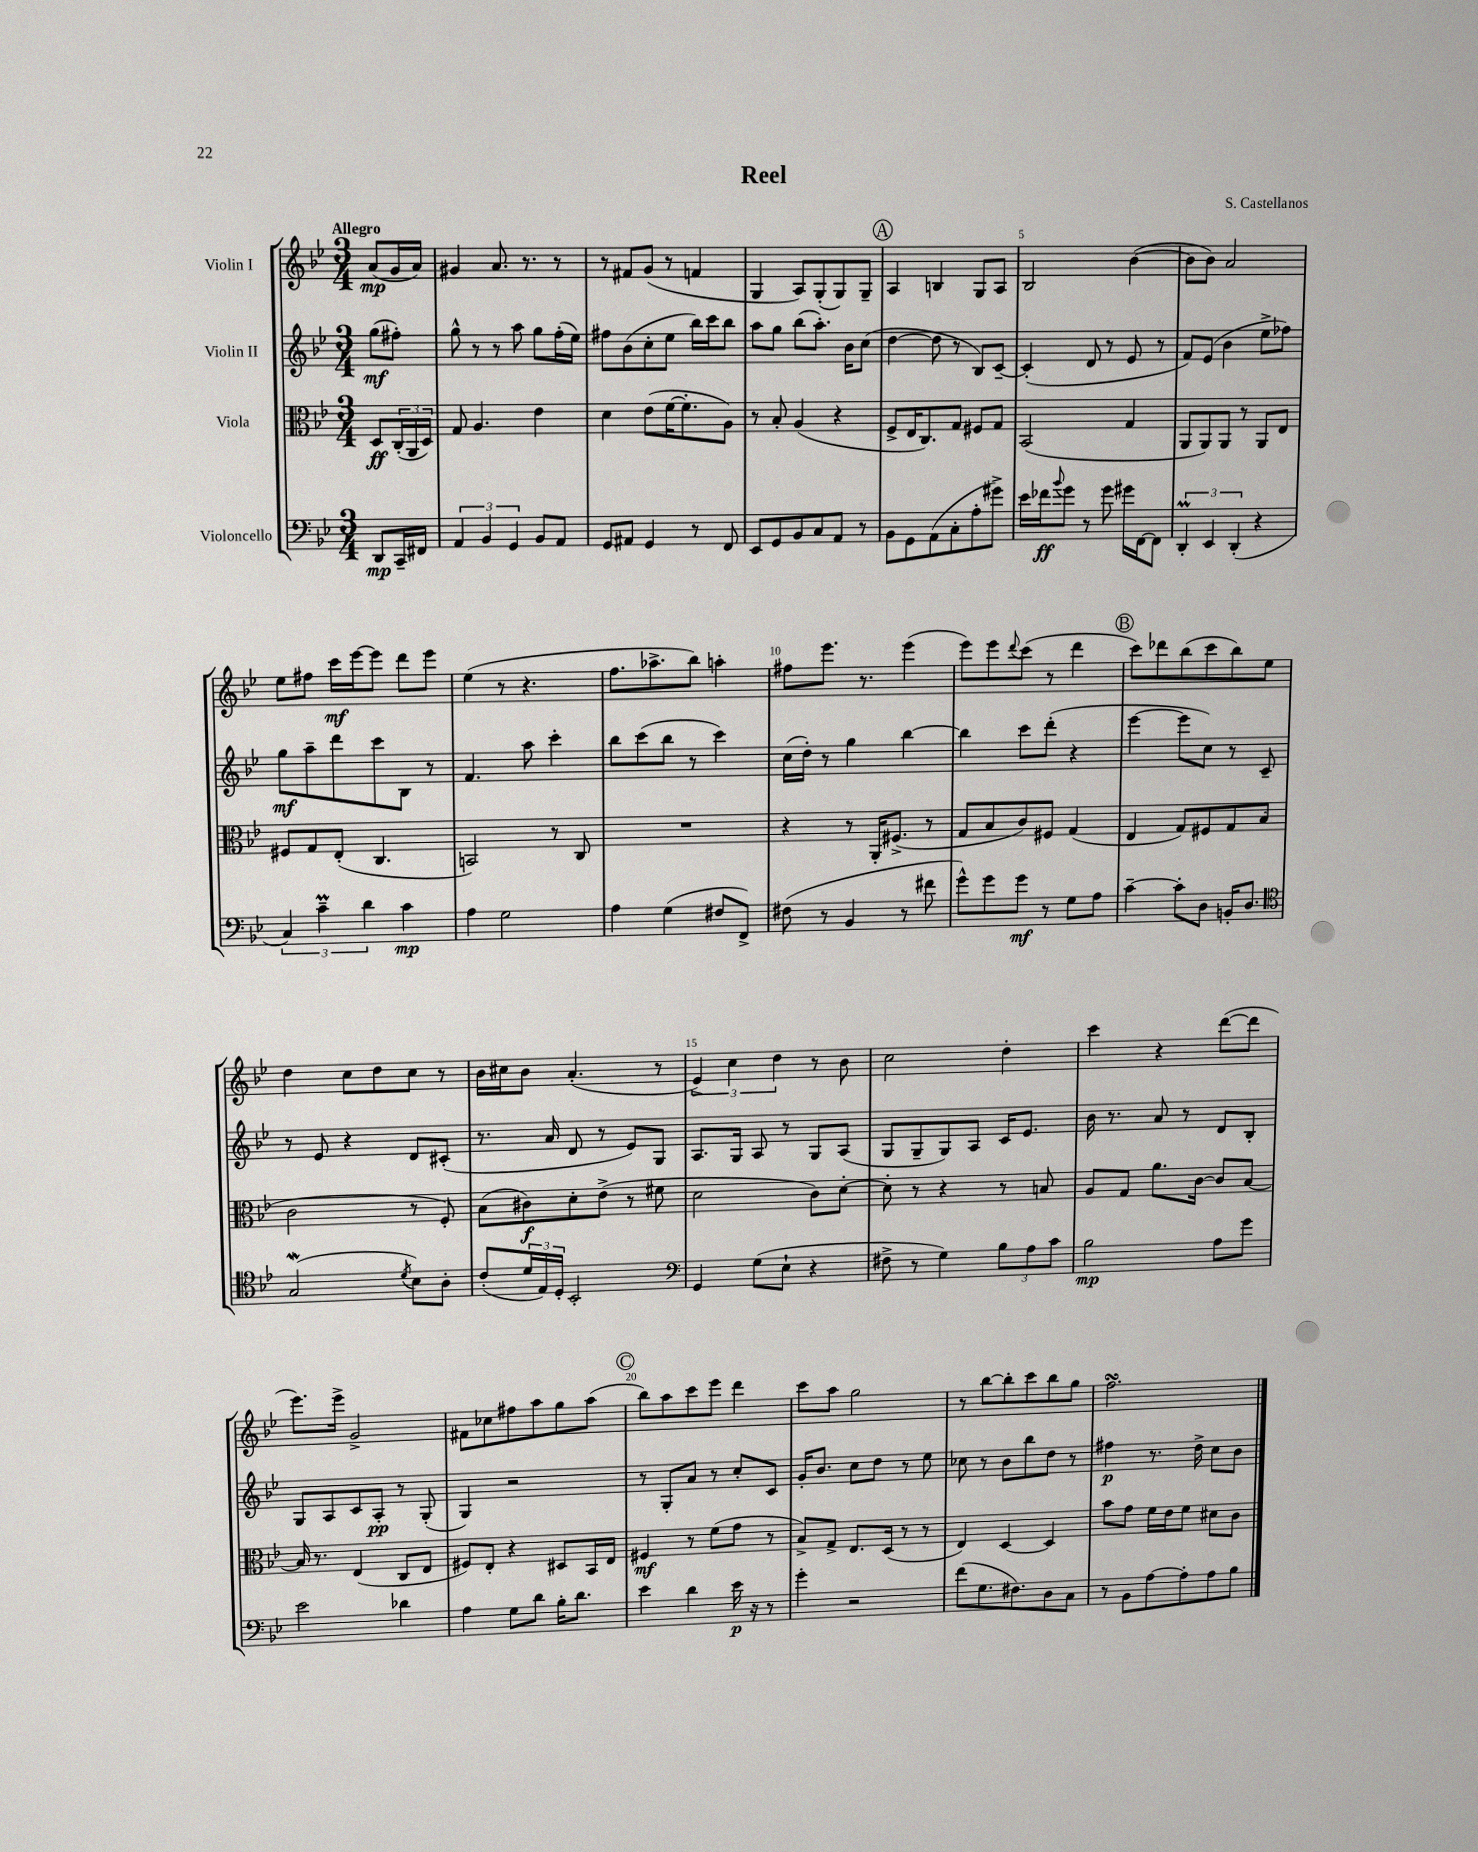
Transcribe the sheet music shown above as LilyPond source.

\header { title = "Reel" composer = "S. Castellanos" }
<<
\new StaffGroup <<
\new Staff = "s0" \with { instrumentName = "Violin I" } {
    \clef treble \key bes \major \numericTimeSignature \time 3/4 \partial 4 \tempo "Allegro"
    a'8\mp( g'16 a'16) |
    gis'4 a'8. r8. r8 |
    r8 fis'8 g'8( r8 f'4 |
    g4 a8) g8-.( g8) g8-- |
    \mark \markup { \circle "A" } a4 b4 g8 a8 |
    bes2 bes'4~( |
    bes'8 bes'8) a'2 |
    ees''8 fis''8 c'''16\mf ees'''16~ ees'''8 d'''8 ees'''8 |
    ees''4( r8 r4. |
    f''8. aes''8.-> bes''8) a''4-. |
    fis''8 ees'''8. r8. ees'''4( |
    ees'''8) ees'''8 \appoggiatura { d'''8 } c'''8( r8 d'''4 |
    \mark \markup { \circle "B" } c'''8) des'''8 bes''8( c'''8 bes''8) ees''8 |
    d''4 c''8 d''8 c''8 r8 |
    bes'16 cis''16 bes'8 a'4.-.( r8 |
    \tuplet 3/2 { ees'4->) c''4 d''4 } r8 bes'8 |
    c''2 d''4-. |
    c'''4 r4 d'''8~( d'''8 |
    ees'''8.) ees'''16-> g'2-> |
    fis'8 ces''8 fis''8 a''8 g''8 a''8( |
    \mark \markup { \circle "C" } bes''8) a''8 c'''8 ees'''8 d'''4 |
    c'''8 a''8 g''2 |
    r8 bes''8~ bes''8-. c'''8 bes''8 g''8 |
    f''2.\turn \bar "|." |
}
\new Staff = "s1" \with { instrumentName = "Violin II" } {
    \clef treble \key bes \major \numericTimeSignature \time 3/4 \partial 4
    g''8\mf( fis''8-.) |
    g''8-^ r8 r8 a''8 g''8 f''16-.( ees''16) |
    fis''8 bes'8( c''8-. ees''8 bes''16) c'''16 bes''8 |
    a''8 g''8 bes''8( a''8.-.) bes'16 c''8( |
    \mark \markup { \circle "A" } d''4~ d''8 r8 bes8) c'8~-- |
    c'4-.( d'8 r8 ees'8 r8 |
    f'8) ees'8( bes'4 ees''8-> fes''8) |
    g''8\mf a''8-- d'''8 c'''8 bes8 r8 |
    f'4. a''8 c'''4-. |
    bes''8 c'''8( bes''8 r8 c'''4) |
    c''16( d''16-.) r8 g''4 bes''4~ |
    bes''4 c'''8 d'''8-.( r4 |
    \mark \markup { \circle "B" } ees'''4~ ees'''8 c''8) r8 c'8-- |
    r8 ees'8 r4 d'8 cis'8-.( |
    r8. a'16 d'8 r8 ees'8) g8 |
    a8. g16 a8 r8 g8 a8( |
    g8 g8-- g8) a8 c'16 ees'8. |
    bes'16 r8. a'8 r8 d'8 bes8-. |
    g8 a8 c'8 a8-.\pp r8 g8-.( |
    g4) r2 |
    \mark \markup { \circle "C" } r8 g8-. a'8 r8 c''8-. c'8 |
    g'16-. bes'8. c''8 d''8 r8 ees''8 |
    ces''8 r8 bes'8 bes''8 d''8 r8 |
    fis''4\p r8. d''16-> c''8 bes'8 \bar "|." |
}
\new Staff = "s2" \with { instrumentName = "Viola" } {
    \clef alto \key bes \major \numericTimeSignature \time 3/4 \partial 4
    d8\ff \tuplet 3/2 { c16-.( a,16 d16) } |
    g8 a4. ees'4 |
    d'4 ees'8( f'16~ f'8.-. a8) |
    r8 bes8-. a4( r4 |
    \mark \markup { \circle "A" } f8-> ees16 c8.) g8 fis8 g8 |
    bes,2( g4 |
    a,8 a,8) a,8 r8 a,8 ees8 |
    fis8 g8 ees8-.( c4. |
    b,2) r8 c8 |
    R2. |
    r4 r8 a,16-. fis8.->( r8 |
    g8 bes8 c'8) fis8 g4( |
    \mark \markup { \circle "B" } ees4 g8) fis8 g8 bes8( |
    c'2 r8 f8-.) |
    bes8( cis'8\f) d'8-. ees'8->( r8 fis'8 |
    d'2 c'8) d'8~-. |
    d'8-. r8 r4 r8 b8 |
    a8 g8 a'8. c'16~ c'8 bes8~ |
    bes16 r8. ees4( c8 ees8 |
    fis8) ees8-. r4 dis8 bes,16 ees16 |
    \mark \markup { \circle "C" } fis4\mf r8 f'8( g'8 r8 |
    bes8->) g8-> ees8. d16( r8 r8 |
    ees4) d4~ d4 |
    bes'8 g'8 f'16 ees'16 f'8 dis'8 c'8 \bar "|." |
}
\new Staff = "s3" \with { instrumentName = "Violoncello" } {
    \clef bass \key bes \major \numericTimeSignature \time 3/4 \partial 4
    d,8\mp c,16-- fis,16 |
    \tuplet 3/2 { a,4 bes,4 g,4 } bes,8 a,8 |
    g,8 ais,8 g,4 r8 f,8 |
    ees,8 g,8 bes,8 c8 a,8 r8 |
    \mark \markup { \circle "A" } bes,8 g,8 a,8( c8-. a8-. gis'8->) |
    ees'16 fes'16\ff \appoggiatura { bes'8 } g'8 r8 g'8 gis'16 f,16~ f,8 |
    \tuplet 3/2 { d,4-.\prall ees,4 d,4-.( } r4 |
    \tuplet 3/2 { c4) c'4--\prall d'4 } c'4\mp |
    a4 g2 |
    a4 g4( fis8 f,8->) |
    fis8( r8 bes,4 r8 fis'8 |
    g'8-^) g'8 g'8\mf r8 g8 a8 |
    \mark \markup { \circle "B" } c'4~-- c'8-. d8 b,16-. d8. |
    \clef tenor g2\mordent( \acciaccatura { d'8 } bes8) a8-. |
    c'8-.( \tuplet 3/2 { d'16 ees16) d16-. } bes,2-. |
    \clef bass g,4 g8( ees8-! r4 |
    fis8-> r8 g4) \tuplet 3/2 { bes8 a8 c'8 } |
    bes2\mp a8 g'8 |
    ees'2 des'4 |
    a4 g8 d'8 bes16-. d'8. |
    \mark \markup { \circle "C" } ees'4 d'4 ees'16\p r16 r8 |
    g'4-. r2 |
    f'8( g8. fis8.) d8 c8 |
    r8 bes,8 a8~ a8-. a8 bes8 \bar "|." |
}
>>
>>
\layout { \context { \Score \override BarNumber.break-visibility = ##(#f #t #t) barNumberVisibility = #(every-nth-bar-number-visible 5) } }
